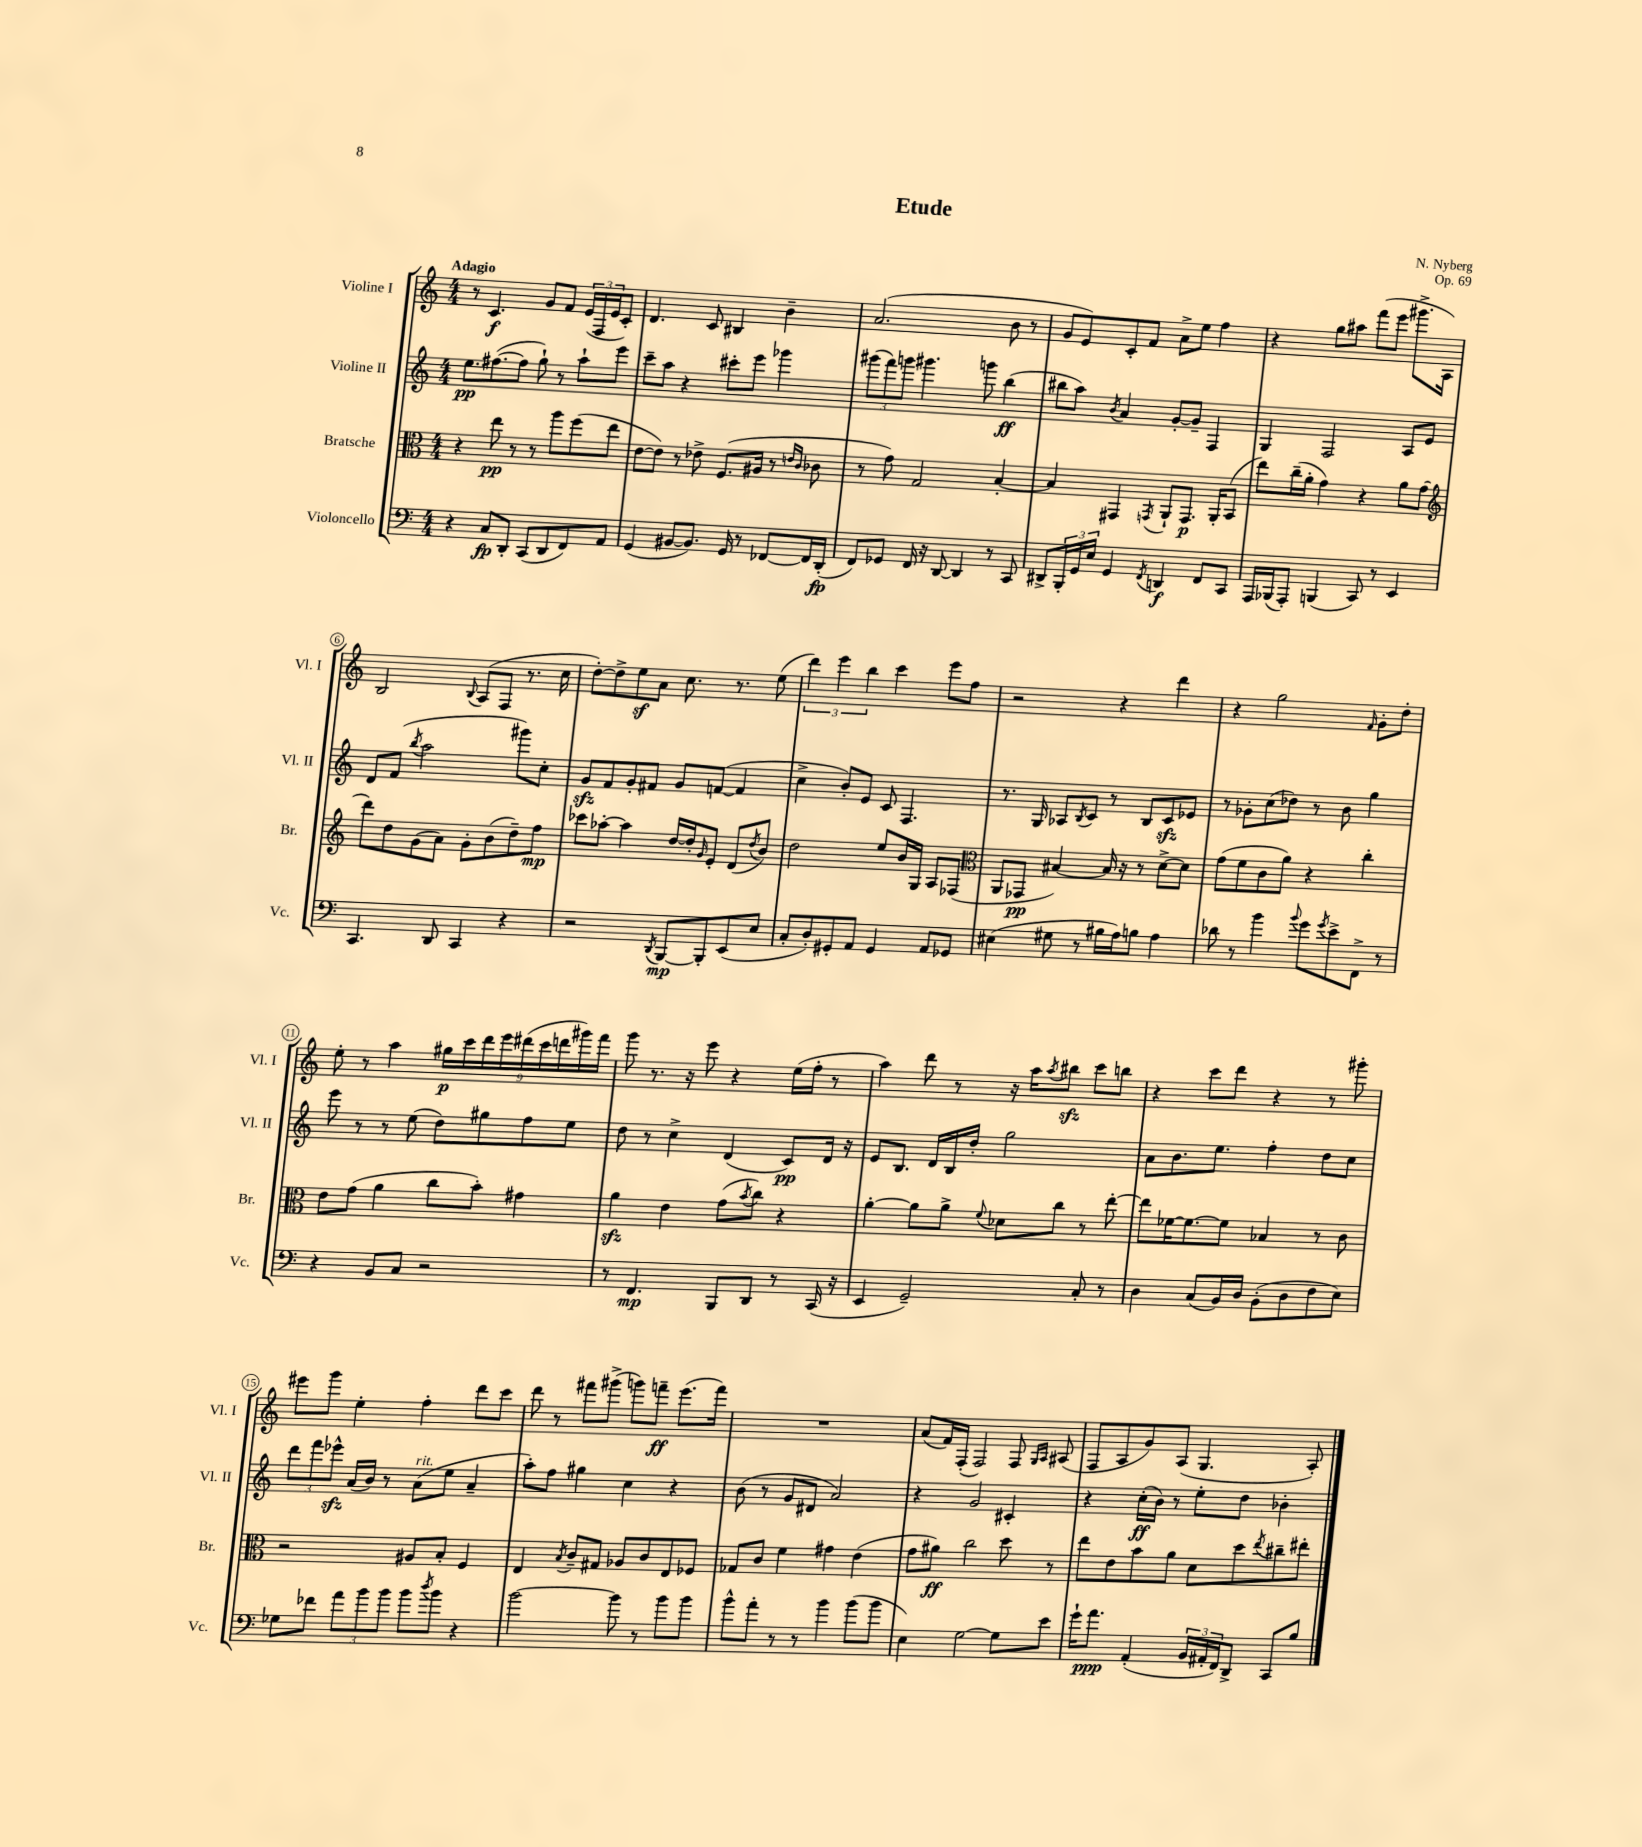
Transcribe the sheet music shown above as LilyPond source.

\header { title = "Etude" composer = "N. Nyberg" opus = "Op. 69" }
<<
\new StaffGroup <<
\new Staff = "s0" \with { instrumentName = "Violine I" shortInstrumentName = "Vl. I" } {
    \clef treble \key c \major \numericTimeSignature \time 4/4 \tempo "Adagio"
    r8 c'4.\f g'8 f'8 \tuplet 3/2 { e'16( f16 e'16 } c'8-.) |
    d'4. c'8 bis4 b'4-- |
    a'2.( b'8 r8 |
    g'8 e'8) c'8-. f'8 a'8-> e''8 f''4 |
    r4 g''8 ais''8 f'''8( e'''8 gis'''8.-> a16) |
    b2 \appoggiatura { b8 } a8( f8 r8. c''16 |
    d''8~-.) d''8-> e''8\sf a'8 c''8. r8. e''8( |
    \tuplet 3/2 { d'''4) e'''4 b''4 } c'''4 e'''8 f''8 |
    r2 r4 d'''4 |
    r4 g''2 \grace { f'16 } g'8-. d''8-. |
    e''8-. r8 a''4 \tuplet 9/8 { gis''16\p c'''16 d'''16 e'''16 dis'''16( c'''16 d'''16 gis'''16) f'''16 } |
    g'''8 r8. r16 e'''8 r4 e''16( f''16-. r8 |
    a''4) d'''8 r8 r16 a''16 \acciaccatura { a''8 } bis''8\sfz c'''8 b''8 |
    r4 c'''8 d'''8 r4 r8 gis'''8-. |
    eis'''8 g'''8 e''4-. f''4-. d'''8 c'''8 |
    d'''8 r8 fis'''8 gis'''8->( g'''8) f'''8--\ff e'''8.( f'''16) |
    R1 |
    a'8( f'16) f16-.( f2) f8 \grace { g16 a16 } ais8( |
    f8 a8 g'8) a8( g4. a8-.) \bar "|." |
}
\new Staff = "s1" \with { instrumentName = "Violine II" shortInstrumentName = "Vl. II" } {
    \clef treble \key c \major \numericTimeSignature \time 4/4
    e''8.\pp fis''8.~( fis''8 g''8-!) r8 a''8-! e'''8 |
    c'''8-- a''8 r4 cis'''8-. e'''8 ges'''4 |
    \tuplet 3/2 { gis'''8( f'''8) g'''8 } gis'''4. g'''8 b''4\ff( |
    bis''8 a''8) \acciaccatura { b'8 } a'4 g'8~-. g'8-- f4 |
    g4 f2 a8 e'8 |
    d'8 f'8( \acciaccatura { b''8 } a''2 gis'''8) c''8-. |
    g'8\sfz f'8 g'8-. fis'8 g'8 f'8~( f'4 |
    c''4-> b'8-.) e'8 c'8 f4. |
    r8. g16 aes8 \acciaccatura { b8 } c'8 r8 b8 c'8\sfz ees'8 |
    r8 ges'8-. c''8( des''8) r8 b'8 g''4 |
    e'''8 r8 r8 e''8( d''8) gis''8 f''8 e''8 |
    d''8 r8 c''4-> d'4( c'8\pp) d'16 r16 |
    e'8 b8. d'16 b16 d''16-. g''2 |
    a'8 b'8. e''8. f''4-. d''8 c''8 |
    \tuplet 3/2 { d'''8 f'''8 ees'''8-^\sfz } a'16( b'16) r8 a'8^\markup { \italic "rit." }( e''8 a'4-- |
    a''8-.) f''8 gis''4 c''4 r4 |
    b'8( r8 g'8 dis'8 a'2) |
    r4 g'2 cis'4-. |
    r4 c''16-.\ff( b'16) r8 e''8-. d''8 bes'4-. \bar "|." |
}
\new Staff = "s2" \with { instrumentName = "Bratsche" shortInstrumentName = "Br." } {
    \clef alto \key c \major \numericTimeSignature \time 4/4
    r4 e''8\pp r8 r8 a''8 f''8( e''8 |
    e'8~ e'8) r8 ees'8-> f8.( ais16 r8 \grace { e'16 c'16 } ces'8 |
    r8 g'8) g2 b4~-. |
    b4 gis,4 \acciaccatura { g,8 } a,8-! g,8.\p a,16-. b,8( |
    e''8) c''16--( a'16-. g'4) r4 a'8 g'8( |
    \clef treble d'''8) d''8 g'8( a'8) g'8-. b'8( d''8--) f''8\mp |
    ces'''8 aes''8~-. aes''4 d''16~ d''16-. \grace { g'16 } e'8-. d'8( \acciaccatura { d''8 } b'8) |
    d''2 e''8 b'16 g16 a8 fes8( |
    \clef alto a,8 ges,8\pp bis4~) bis16 r16 r8 d'8~-> d'8 |
    g'8( f'8 c'8 a'8) r4 c''4-. |
    e'8 g'8( a'4 c''8 b'8-.) gis'4 |
    a'4\sfz e'4 g'8( \acciaccatura { b'8 } c''8) r4 |
    a'4~-. a'8 a'8-> \appoggiatura { f'8 } des'8 c''8 r8 e''8~-. |
    e''8 fes'16~ fes'8.~ fes'8 bes4 r8 c'8 |
    r2 ais8 b8-. f4 |
    e4 \acciaccatura { b8 } c'8-- gis8 aes8 c'8 e8 fes8 |
    ges8 c'8 f'4 gis'4 e'4( |
    g'8 ais'8\ff) c''2 d''8 r8 |
    e''8 e'8 b'8 a'8 d'8 d''8 \acciaccatura { e''8 } cis''8-- eis''8-. \bar "|." |
}
\new Staff = "s3" \with { instrumentName = "Violoncello" shortInstrumentName = "Vc." } {
    \clef bass \key c \major \numericTimeSignature \time 4/4
    r4 c8\fp d,8-. c,8( d,8 f,8) a,8 |
    g,4( bis,8~ bis,8.) g,16 r8 fes,8~ fes,16 d,16-.\fp( |
    f,8) ges,8 f,16 r16 d,8~ d,4 r8 c,8 |
    dis,8-> \tuplet 3/2 { b,,16-. g,16 e16 } g,4 \acciaccatura { f,8 } d,4\f f,8 c,8 |
    a,,16 bes,,16( a,,8-.) b,,4( c,8) r8 e,4 |
    c,4. d,8 c,4 r4 |
    r2 \acciaccatura { d,8 } b,,8~\mp b,,8-. e,8( e8 |
    c8-. d8-.) gis,8-. a,8 gis,4 a,8 ges,8 |
    eis4( gis8 r8 bis16 a16) b8 a4 |
    des'8 r8 b'4 \appoggiatura { b'8 } g'8 \acciaccatura { g'8 } e'8-> f,8-> r8 |
    r4 b,8 c8 r2 |
    r8 f,4.\mp b,,8 d,8 r8 c,16( r16 |
    e,4 g,2--) c8-. r8 |
    d4 c8( b,16) d16 b,8-.( d8 f8 e8) |
    ges8 fes'8 \tuplet 3/2 { a'8 b'8 b'8 } b'8 \acciaccatura { d''8 } b'8 r4 |
    b'2~ b'8 r8 b'8 b'8 |
    b'8-^ a'8-. r8 r8 b'4 b'8( b'8 |
    e4) g2~ g8 e'8 |
    g'16-! a'8.\ppp a,4-.( \tuplet 3/2 { b,16 ais,16-. f,16) } d,8-> c,8 b8 \bar "|." |
}
>>
>>
\layout { \context { \Score \override BarNumber.stencil = #(make-stencil-circler 0.1 0.3 ly:text-interface::print) } }
